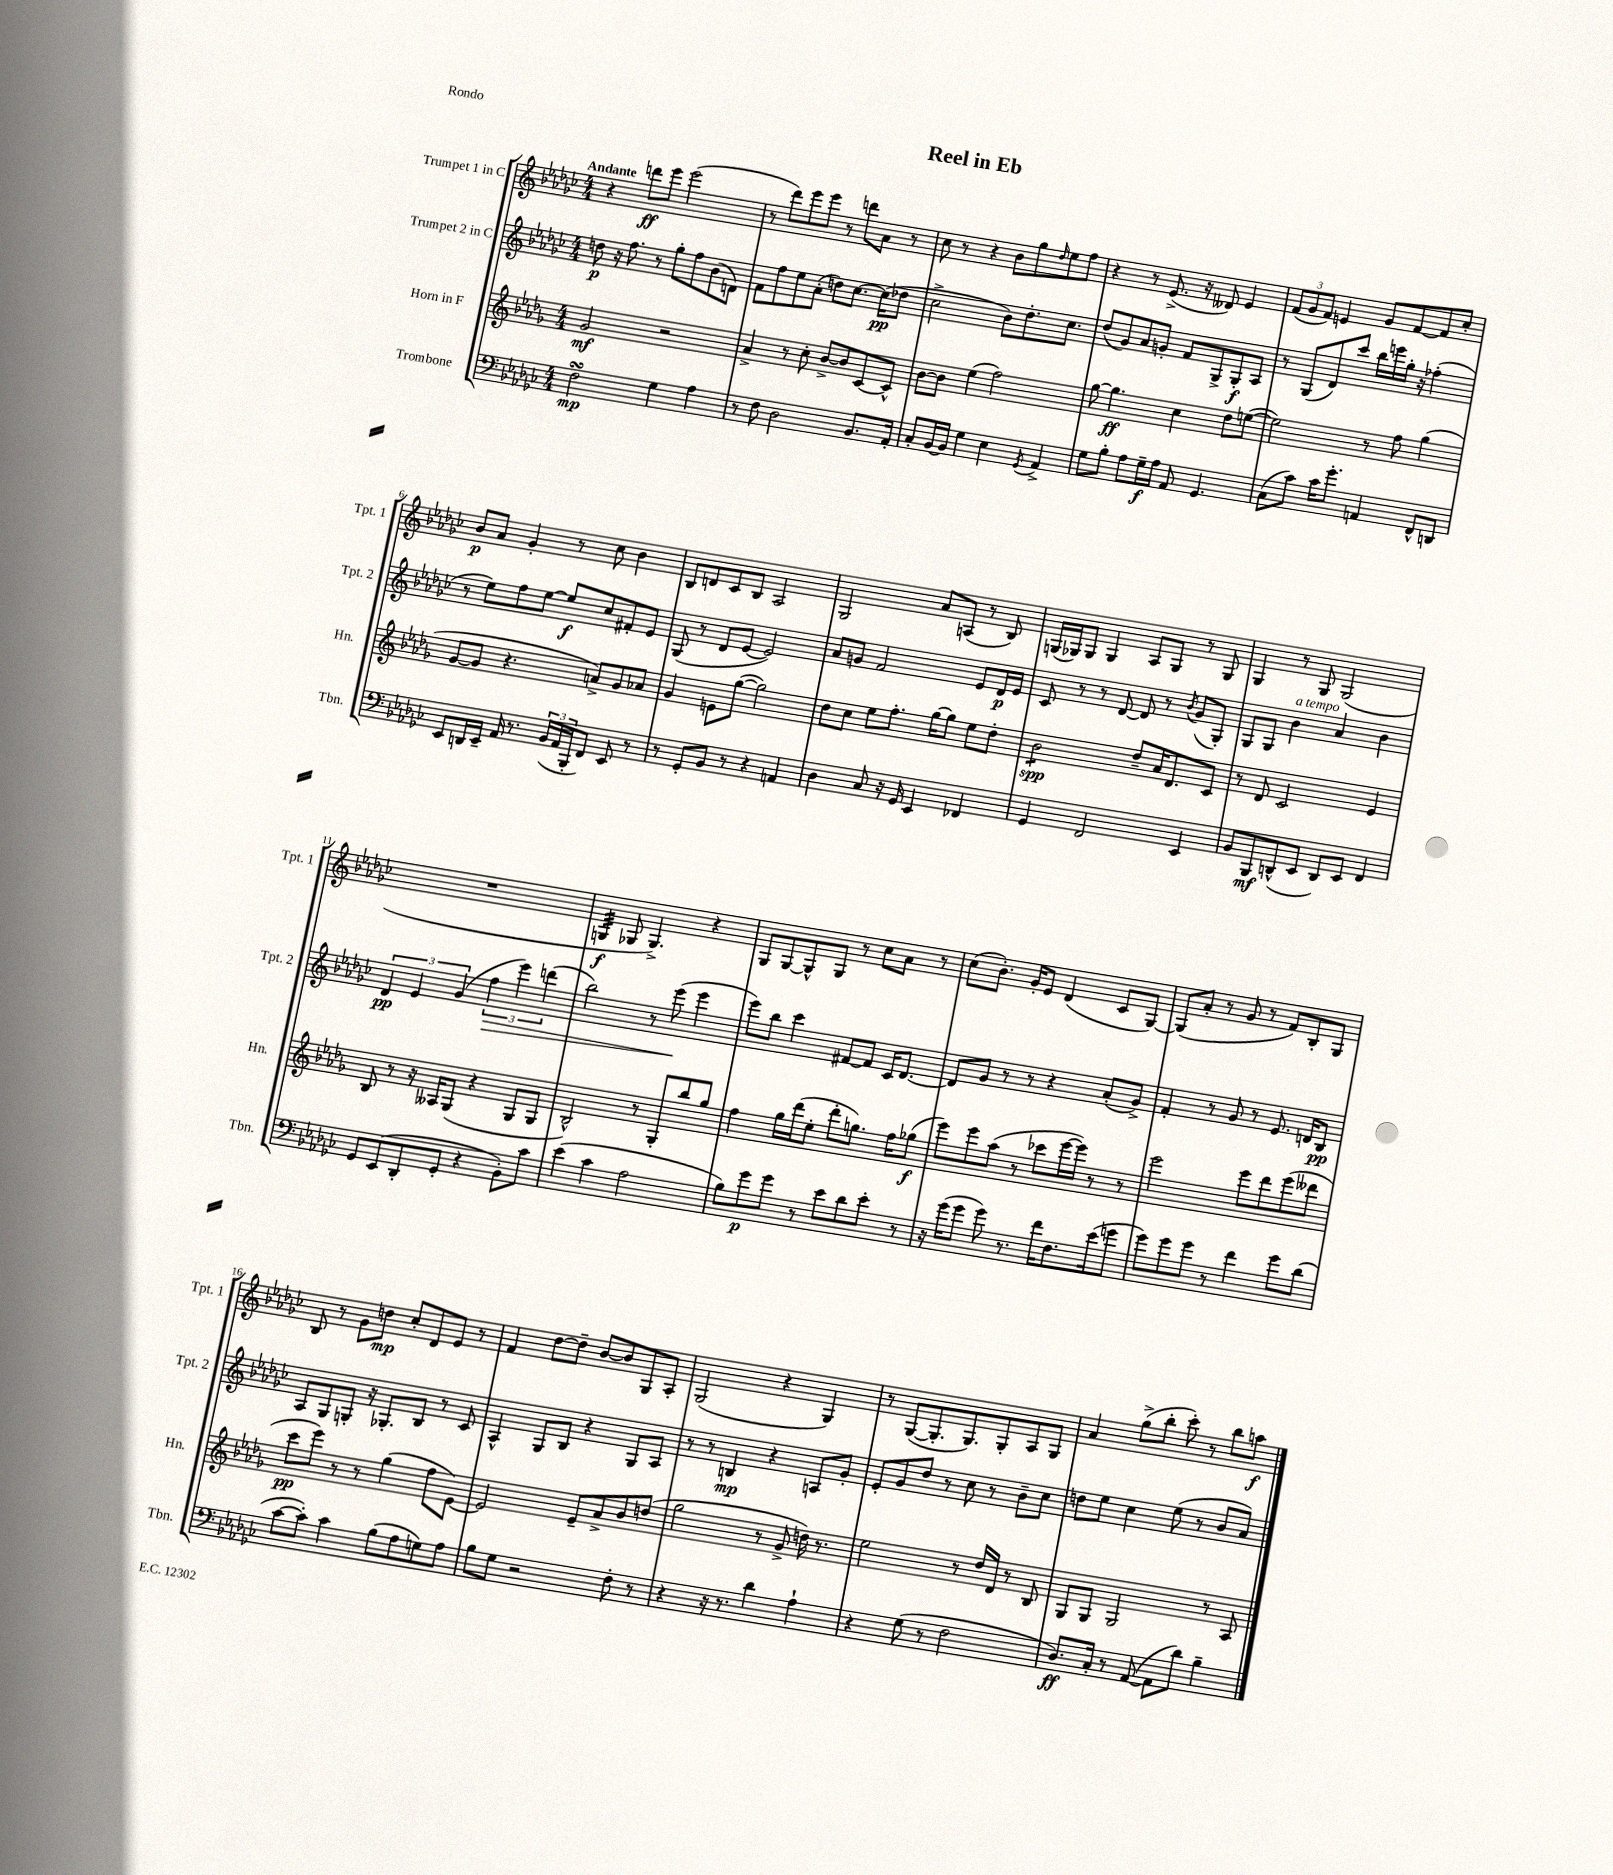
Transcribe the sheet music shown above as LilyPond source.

\header { title = "Reel in Eb" piece = "Rondo" }
<<
\new StaffGroup <<
\new Staff = "s0" \with { instrumentName = "Trumpet 1 in C" shortInstrumentName = "Tpt. 1" } {
    \clef treble \key ges \major \numericTimeSignature \time 4/4 \tempo "Andante"
    r4 d'''8\ff ees'''8 ees'''2( |
    r8 des'''8) ees'''8 ees'''8 r8 d'''8 aes'8 r8 |
    ces''8 r8 r4 bes'8 ges''8 \grace { des''16 } ees''8 f''8 |
    r4 r8 ees'8.->( r16 deses'8) ees'4 |
    \tuplet 3/2 { f'8( ges'8 f'8) } e'4 ges'8 f'8~ f'8 ces''8-. |
    bes'8\p aes'8 ges'4-. r8 ces''8 bes'4 |
    bes8 d'8 ces'8 bes8 aes2 |
    ges2 aes'8 a8( r8 bes8) |
    g16( ges16) ges8 ges4 aes8 ges8 r8 ges8 |
    ges4 r8 ges8 ges2( |
    R1 |
    g4:32\f ges8 ges4.->) r4 |
    ges8 ges8~ ges8-^ ges8 r8 ces''8 aes'8 r8 |
    ces''8( bes'8.-.) ges'16-. ees'8 des'4( ces'8 ges8~) |
    ges8( aes'8-. r8 ges'8 r8 f'8) bes8-. ges8 |
    bes8 r8 ges'8 d''8\mp ces''8-. des'8 ees'8 r8 |
    f'4 des''8~ des''8-- bes'8~ bes'8 ges8 aes8-. |
    ges2( r4 ges4) |
    r8 ges8~( ges8.-. ges8.) ges8-. aes8 ges8 |
    aes'4 ges''8->( bes''8-. ces'''8-.) r8 bes''8 a''8\f \bar "|." |
}
\new Staff = "s1" \with { instrumentName = "Trumpet 2 in C" shortInstrumentName = "Tpt. 2" } {
    \clef treble \key ges \major \numericTimeSignature \time 4/4
    d''8\p r16 f''8. r8 ges''8-. f''8 bes'8( d'8) |
    f'8 f''8 ees''8 aes'8-.( d''8) ces''8.~ ces''16\pp( des''8 |
    ces''2-> bes'8) des''8.-. ces''8. |
    des''8( ges'8) aes'8 g'8-. f'8 ges8-> ges8-.\f aes8 |
    r8 ges8( des'8) ces'''8 bes''16 e'''16 ges''16-. r16 fes''4-.( |
    r8 ees''8) f''8 ees''8~ ees''8\f ces''8 fis'8-. ees'8 |
    ges8( r8 des'8 ees'8~ ees'2) |
    aes'8 g'8 f'2 ees'8 des'16\p ees'16 |
    ces'8 r8 r8 des'8~ des'8 r8 \acciaccatura { bes'8 } ges'8( ges8-.) |
    ges8 ges8 bes'4^\markup { \italic "a tempo" } aes'4 bes'4 |
    \tuplet 3/2 { des'4\pp ees'4 ges'4( } \tuplet 3/2 { f''4\> ees'''4) d'''4( } |
    bes''2) r8 ees'''8\!( ees'''4 |
    ees'''8) bes''8 ces'''4 fis'8~ fis'8 ces'16 des'8.~ |
    des'8 ges'8 r8 r8 r4 aes'8-.( ges'8->) |
    f'4-. r8 ges'8 r8 ees'8. d'16 bes8\pp |
    aes8 ges8 g8-. r16 ges8.-. bes8 r8 ces'8 |
    aes4-^ ges8 bes8 r4 ges8 aes8 |
    r8 r8 b4\mp r4 a8 ges'8-. |
    ees'8-. ges'8 des''8 r8 ces''8 r8 bes'8-- ces''8 |
    d''8 ees''8 ces''4 ees''8( r8 bes'8 aes'8) \bar "|." |
}
\new Staff = "s2" \with { instrumentName = "Horn in F" shortInstrumentName = "Hn." } {
    \clef treble \key des \major \numericTimeSignature \time 4/4
    ges'2\mf r2 |
    aes'4-> r8 c''8-. bes'8~-> bes'8 c'8~ c'8-^ |
    bes'8~ bes'8 ees''4( f''2) |
    ges''8~ ges''4.\ff c''4 des''8 e''8~( |
    e''2) r8 f''8 ges''4( |
    ges'8~ ges'8 r4. a'8->) ges'8 aes'8 |
    ges'4 e'8 ges''8~( ges''2) |
    des''8 c''8 ees''8 f''8.-. ges''16~ ges''8 ees''8 des''8-. |
    bes'2:8\spp des''8-- aes'16 des'8. c'8 |
    r8 des'8 c'2 ees'4 |
    bes8 r8 r16 aeses16 ges8( r4 ges8 ges8 |
    bes2-^) r8 ges8-. bes''8 ges''8 |
    f''4 ges''16 des'''16( ees''8-. des'''8-. g''8.) f''16 ges''8\f( |
    ees'''8) ees'''8 aes''8( r8 ces'''8 ees'''16~ ees'''16) r8 r8 |
    ees'''2 ees'''8 des'''8 ees'''8( deses'''8 |
    c'''8\pp ees'''8) r8 r8 ges''4( f''8 ees'8~) |
    ees'2 ees'8-- aes'8-> bes'8 d''8( |
    ges''2 r8 ges'8-> d''16) r8. |
    ees''2 r8 des''16 des'16 r8 bes8 |
    ges8 ges8 ges2 r8 aes8 \bar "|." |
}
\new Staff = "s3" \with { instrumentName = "Trombone" shortInstrumentName = "Tbn." } {
    \clef bass \key ges \major \numericTimeSignature \time 4/4
    f2\turn\mp ges4 aes4 |
    r8 f8 des2 bes,8. aes,16-. |
    ces8-. bes,16~ bes,16 ges4 ees4 \acciaccatura { ges,8 } aes,4-> |
    ges8 bes8-. aes8 ges16--\f aes16 aes,8 ges,4. |
    ces8( ces'8) ces'16 ges'8.-. a,4 f,8-^ d,8 |
    ees,8 d,16 ees,16-- aes,16 r8. \tuplet 3/2 { bes,16( aes,16 bes,,16-. } f,8) ees,8 r8 |
    r8 ges,8-. bes,8 r8 r4 a,4 |
    des4 ces8 r16 ges,16 ees,4 fes,4 |
    ges,4 f,2 ees,4 |
    bes,8 bes,,8\mf d,8-^( ees,8 d,8) ees,8 f,4 |
    ges,8 ees,8( des,8-. ges,8-. r4 bes,8-.) ces'8 |
    ees'4( ces'4 aes2 |
    bes8) ges'8\p ges'8 r8 ees'8 des'8 ees'8-. r8 |
    r16 ges'16( ges'8 ges'8) r8. f'16 f8. ees'16( g'8 |
    ges'8) ges'8 ges'8 r8 f'4 ges'8 des'8( |
    ces'8~ ces'8-.) ces'4 bes8( aes8 g8) aes8 |
    bes8 ges8 r2 f8-. r8 |
    r4 r16 r8. des'4 aes4-! |
    r4 ges8( r8 f2 |
    des8.\ff) ces16-. r8 aes,8~( aes,8 des'8) bes4-- \bar "|." |
}
>>
>>
